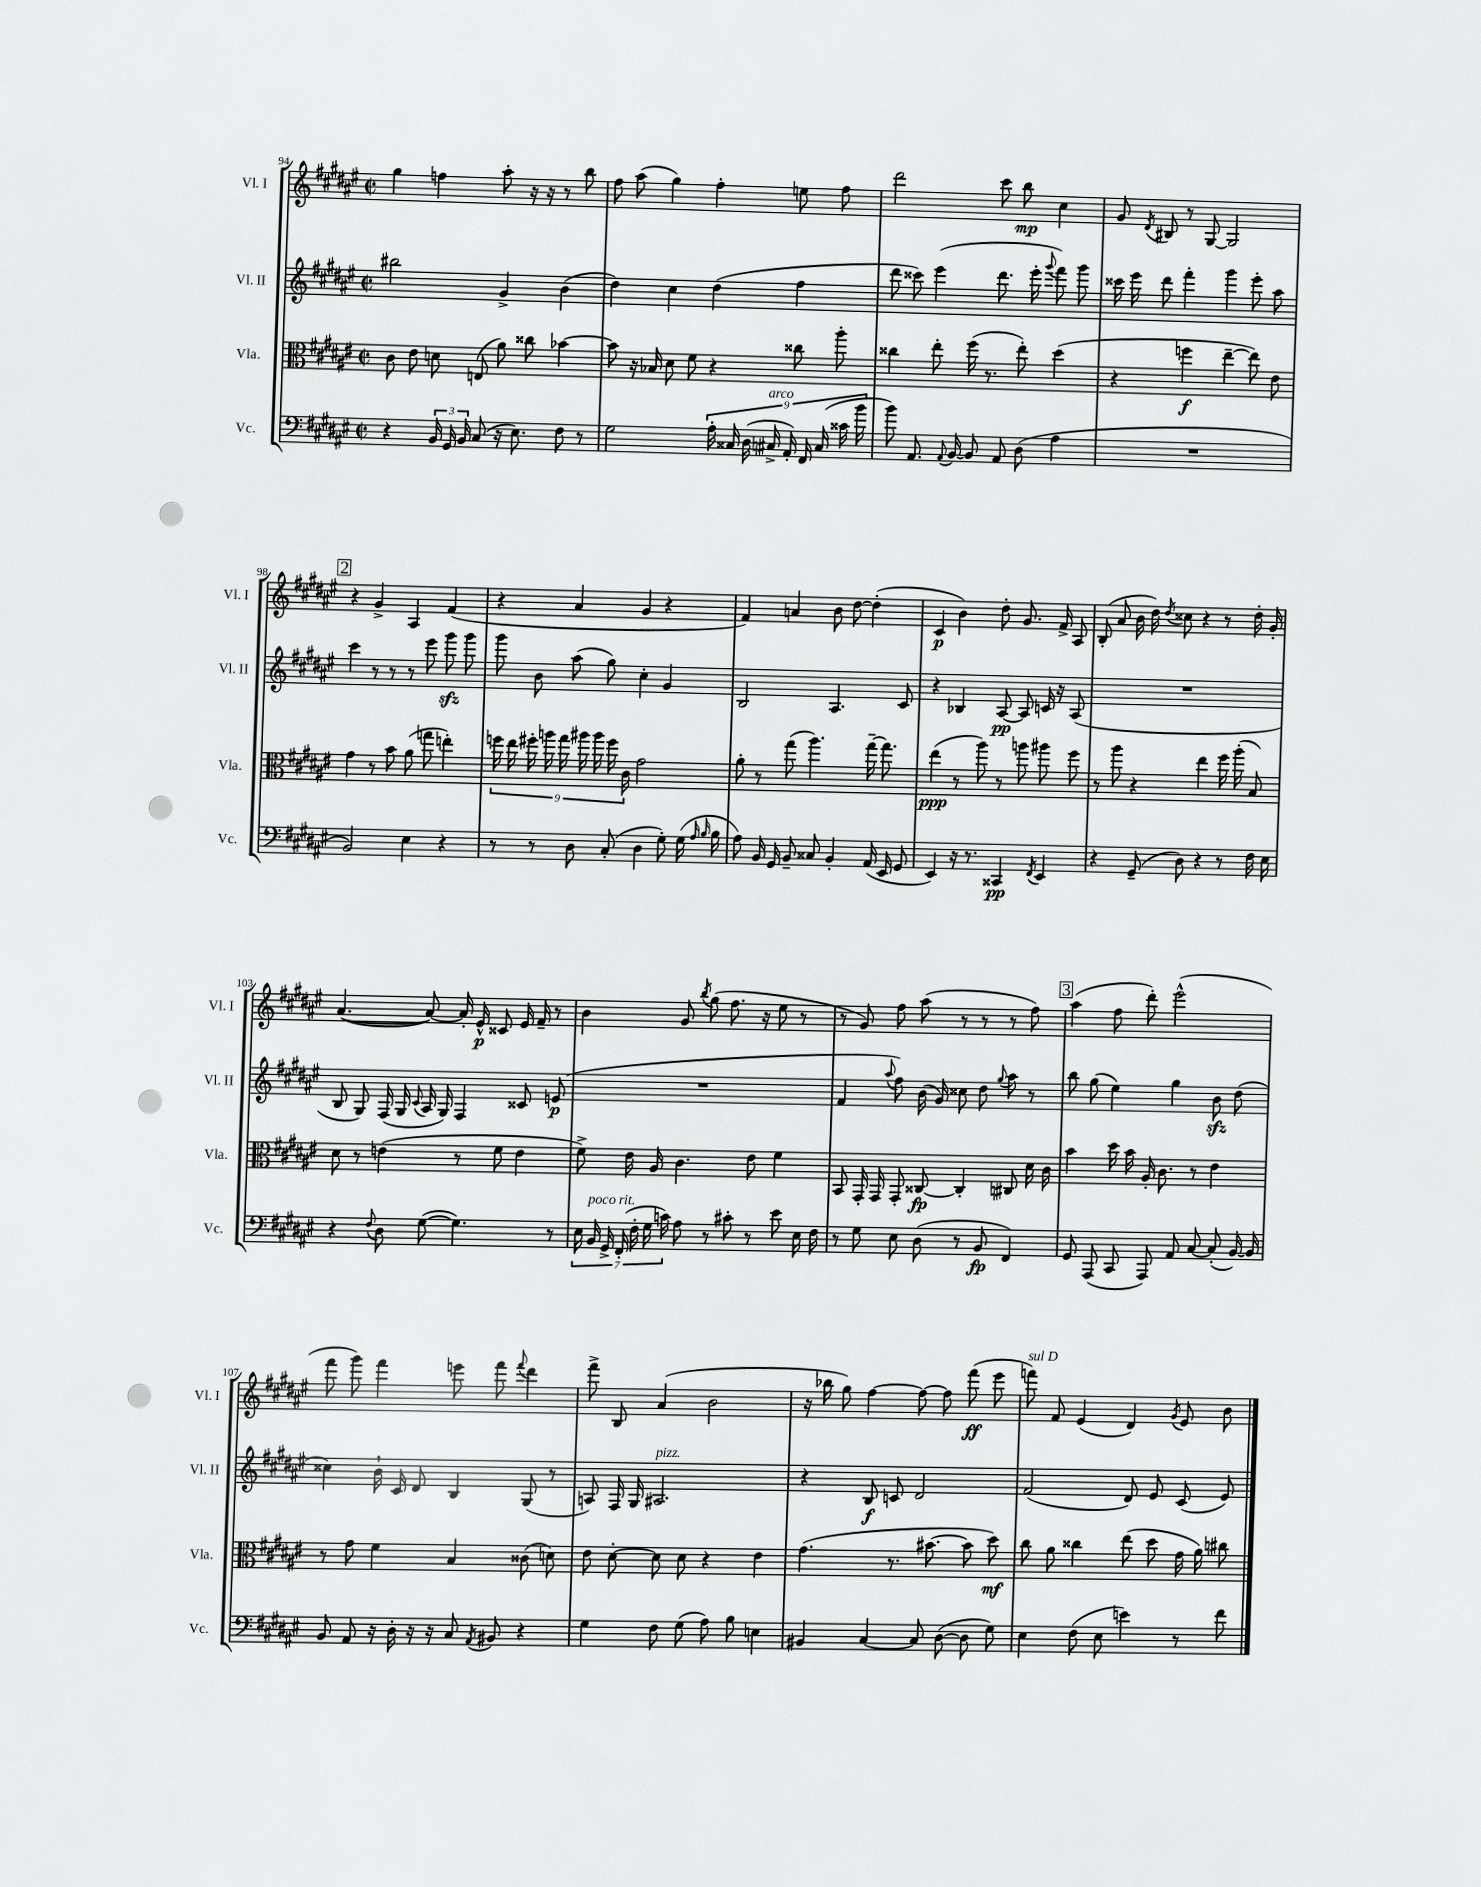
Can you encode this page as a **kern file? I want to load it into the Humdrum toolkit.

**kern	**dynam	**kern	**dynam	**kern	**dynam	**kern	**dynam
*part4	*part4	*part3	*part3	*part2	*part2	*part1	*part1
*staff4	*staff4	*staff3	*staff3	*staff2	*staff2	*staff1	*staff1
*I"Vc.	*	*I"Vla.	*	*I"Vl. II	*	*I"Vl. I	*
*I'Vc.	*	*I'Vla.	*	*I'Vl. II	*	*I'Vl. I	*
*clefF4	*	*clefC3	*	*clefG2	*	*clefG2	*
*k[f#c#g#d#a#e#]	*	*k[f#c#g#d#a#e#]	*	*k[f#c#g#d#a#e#]	*	*k[f#c#g#d#a#e#]	*
*M2/2	*	*M2/2	*	*M2/2	*	*M2/2	*
*met(c|)	*	*met(c|)	*	*met(c|)	*	*met(c|)	*
=94	=94	=94	=94	=94	=94	=94	=94
4r	.	8c#\	.	2bb#X\	.	4gg#\	.
.	.	8e#\	.	.	.	.	.
24BB/	.	8dn\	.	.	.	4ffn\	.
24GG#/	.	.	.	.	.	.	.
24BB/	.	.	.	.	.	.	.
(8C#/	.	(8En/	.	.	.	.	.
16r	.	8a#\)	.	4g#^/	.	8aa#'\	.
8.E#\)	.	.	.	.	.	.	.
.	.	8cc##X\	.	.	.	16r	.
.	.	.	.	.	.	16r	.
8F#\	.	[4b-X\	.	(4b\	.	8r	.
8r	.	.	.	.	.	8bb\	.
=95	=95	=95	=95	=95	=95	=95	=95
2G#\	.	8b-\]	.	4dd#\)	.	8ff#\	.
.	.	16r	.	.	.	(8aa#\	.
.	.	16B-X/	.	.	.	.	.
.	.	8d#\	.	4cc#\	.	4gg#\)	.
.	.	8f#\	.	.	.	.	.
18A#'\	.	4r	.	(4dd#\	.	4ff#'\	.
18C##X/	.	.	.	.	.	.	.
(18D#\	.	.	.	.	.	.	.
!LO:TX:a:i:t=arco	!	!	!	!	!	!	!
18C#X^/	.	.	.	.	.	.	.
18AA#'/)	.	.	.	.	.	.	.
.	.	8cc##X\	.	4ff#\	.	8een\	.
18FF#/	.	.	.	.	.	.	.
(18C#/	.	.	.	.	.	.	.
.	.	8aa#'\	.	.	.	8ff#\	.
18c##X\	.	.	.	.	.	.	.
18b\	.	.	.	.	.	.	.
=96	=96	=96	=96	=96	=96	=96	=96
8b\)	.	4cc##X\	.	8ddd#\	.	2ddd#\	.
8.AA#/	.	.	.	8ccc##X\)	.	.	.
.	.	8ee#'\	.	(4eee#\	.	.	.
8qqAA#/	.	.	.	.	.	.	.
[16BB/	.	.	.	.	.	.	.
8BB/]	.	(16ff#\	.	.	.	.	.
.	.	8.r	.	.	.	.	.
8AA#/	.	.	.	8.ddd#\	.	8ccc#\	.
(8D#\	.	8ee#'\)	.	.	.	8bb\	mp
.	.	.	.	16eee#'\	.	.	.
.	.	.	.	8qqggg#/	.	.	.
4A#\	.	(4dd#\	.	8fff#\)	.	4cc#\	.
.	.	.	.	8ggg#\	.	.	.
=97	=97	=97	=97	=97	=97	=97	=97
1r	.	4r	.	16ccc##X\	.	8g#/	.
.	.	.	.	16eee#\	.	.	.
.	.	.	.	.	.	8qd#/	.
.	.	.	.	8ddd#\	.	8B#X/	.
.	.	4ffn\	f	4fff#'\	.	8r	.
.	.	.	.	.	.	[8G#/	.
.	.	[4ee#~\	.	4ggg#\	.	2G#/]	.
.	.	8ee#\])	.	8eee#'\	.	.	.
.	.	8e#\	.	8aa#\	.	.	.
!!LO:LB:g=z
!!LO:REH:place=s1:t=2
=98	=98	=98	=98	=98	=98	=98	=98
2BB/)	.	4g#\	.	4ccc#\	.	4r	.
.	.	8r	.	8r	.	4g#^/	.
.	.	8b\	.	8r	.	.	.
4E#\	.	(8a#\	.	8r	.	4A#/	.
.	.	8ggn\	.	8eee#\	.	.	.
4r	.	4een'\)	.	8ggg#zz\	.	(4f#/	.
.	.	.	.	8ggg#\	.	.	.
=99	=99	=99	=99	=99	=99	=99	=99
8r	.	18ffn\	.	8ggg#\	.	4r	.
.	.	18ee#\	.	.	.	.	.
.	.	18ff#X'\	.	.	.	.	.
8r	.	.	.	8b\	.	.	.
.	.	18aan\	.	.	.	.	.
.	.	18gg#\	.	.	.	.	.
8D#\	.	.	.	(8aa#\	.	4a#/	.
.	.	18aa#X\	.	.	.	.	.
.	.	18aa#\	.	.	.	.	.
(8C#'/	.	.	.	8gg#\)	.	.	.
.	.	18ff#\	.	.	.	.	.
.	.	18c#\	.	.	.	.	.
4D#\	.	2g#\	.	4cc#'\	.	4g#/	.
8G#'\)	.	.	.	4g#/	.	4r	.
(16G#\	.	.	.	.	.	.	.
16qqA#/	.	.	.	.	.	.	.
16qqB/	.	.	.	.	.	.	.
16B\	.	.	.	.	.	.	.
=100	=100	=100	=100	=100	=100	=100	=100
8A#\)	.	8a#'\	.	2B/	.	4f#/)	.
16BB/	.	8r	.	.	.	.	.
16GG#/	.	.	.	.	.	.	.
8BB~/	.	(8gg#\	.	.	.	4an/	.
8C##X/	.	4.aa#\)	.	.	.	.	.
4BB'/	.	.	.	4.A#/	.	8b\	.
.	.	.	.	.	.	[8dd#\	.
(16AA#/	.	[16gg#~\	.	.	.	(4dd#'\]	.
16EE#/	.	8.gg#\]	.	.	.	.	.
8GG#/	.	.	.	8c#/	.	.	.
=101	=101	=101	=101	=101	=101	=101	=101
4EE#/)	.	(4ee#\	ppp	4r	.	4c#/	p
16r	.	8r	.	4B-X/	.	4b\)	.
8.r	.	.	.	.	.	.	.
.	.	8aa#\)	.	.	.	.	.
4CC##X/	pp	8r	.	[8A#/	pp	8dd#'\	.
.	.	8aan\	.	8A#/]	.	8.g#/	.
8qFF#/	.	.	.	.	.	.	.
4EE#/	.	8aa#X\	.	16cn/	.	.	.
.	.	.	.	16r	.	16f#^/	.
.	.	8ff#\	.	(8A#/	.	8A#/	.
=102	=102	=102	=102	=102	=102	=102	=102
4r	.	8r	.	1r	.	(8B'/	.
.	.	8aa#\	.	.	.	8a#/	.
(8GG#~/	.	4r	.	.	.	16b\	.
.	.	.	.	.	.	16dd#\)	.
.	.	.	.	.	.	8qdd#/	.
8D#\)	.	.	.	.	.	8cc##X\	.
4r	.	4ee#\	.	.	.	4r	.
8r	.	16ff#\	.	.	.	8r	.
.	.	(16aa#'\	.	.	.	.	.
16F#\	.	8B/)	.	.	.	16dd#'\	.
16E#\	.	.	.	.	.	16g#'/	.
!!LO:LB:g=z
=103	=103	=103	=103	=103	=103	=103	=103
4r	.	8d#\	.	8B/	.	([4.a#/	.
.	.	8r	.	8G#/)	.	.	.
8qqF#/	.	.	.	.	.	.	.
8D#\	.	(4en\	.	(16F#/	.	.	.
.	.	.	.	16G#/	.	.	.
.	.	.	.	8qqc#/	.	.	.
([8G#\	.	.	.	16A#/	.	8a#/_)	.
.	.	.	.	16G#/)	.	.	.
4.G#\])	.	8r	.	4F#/	.	16a#'/]	.
.	.	.	.	.	.	16e#^^/	p
.	.	8f#\	.	.	.	8c##X/	.
.	.	4e\	.	8c##X/	.	16e#/	.
.	.	.	.	.	.	16f#~/	.
8r	.	.	.	(8en/	p	8r	.
=104	=104	=104	=104	=104	=104	=104	=104
28E#\	.	8f#^\)	.	1r	.	4b\	.
!LO:TX:a:i:t=poco rit.	!	!	!	!	!	!	!
28BB/	.	.	.	.	.	.	.
28GG#^/	.	.	.	.	.	.	.
(28FF#'/	.	.	.	.	.	.	.
.	.	16e#\	.	.	.	.	.
28F#'\	.	.	.	.	.	.	.
28G#\	.	.	.	.	.	.	.
.	.	16A#/	.	.	.	.	.
28cn\)	.	.	.	.	.	.	.
8A#\	.	4.c#\	.	.	.	8g#/	.
.	.	.	.	.	.	8qbb/	.
8r	.	.	.	.	.	(8gg#\	.
8c#X'\	.	.	.	.	.	8.ff#\	.
8r	.	8e#\	.	.	.	.	.
.	.	.	.	.	.	16r	.
8e#\	.	4f#\	.	.	.	8ee#\	.
16E#\	.	.	.	.	.	8r	.
16F#\	.	.	.	.	.	.	.
=105	=105	=105	=105	=105	=105	=105	=105
8r	.	8BB/	.	4f#/	.	8r	.
8G#\	.	16GG#'/	.	.	.	8g#/)	.
.	.	16GG#/	.	.	.	.	.
.	.	.	.	8qqaa#/	.	.	.
8E#\	.	8GG#'/	.	8ff#\)	.	8ff#\	.
(8D#\	.	[8C##X/	fp	(16b\	.	(8aa#\	.
.	.	.	.	16g#/)	.	.	.
8r	.	4C##'/]	.	8cc##X\	.	8r	.
8BB/	fp	.	.	8dd#\	.	8r	.
.	.	.	.	8qqgg#/	.	.	.
4FF#/)	.	8C#X/	.	8aa#\	.	8r	.
.	.	16d#\	.	8r	.	8ff#\)	.
.	.	16c#\	.	.	.	.	.
!!LO:REH:place=s1:t=3
=106	=106	=106	=106	=106	=106	=106	=106
8GG#/	.	4b\	.	8bb\	.	(4aa#\	.
(8AAA#/	.	.	.	(8gg#\	.	.	.
8CC#/	.	16dd#\	.	4ee#\)	.	8ff#\	.
.	.	16b\	.	.	.	.	.
8AAA#/)	.	16A#'/	.	.	.	8ddd#'\)	.
.	.	8.c#\	.	.	.	.	.
8AA#/	.	.	.	4gg#\	.	(2eee#^^\	.
[8C#/	.	8r	.	.	.	.	.
(8C#'/]	.	4e#\	.	8bzz\	.	.	.
[16BB/)	.	.	.	(8dd#\	.	.	.
16BB/]	.	.	.	.	.	.	.
!!LO:LB:g=z
=107	=107	=107	=107	=107	=107	=107	=107
8BB/	.	8r	.	4cc##X\)	.	8fff#\	.
8AA#/	.	8g#\	.	.	.	8ggg#\)	.
16r	.	4f#\	.	16b`\	.	4fff#\	.
16D#'\	.	.	.	16c#/	.	.	.
16r	.	.	.	8d#/	.	.	.
16r	.	.	.	.	.	.	.
8C#/	.	4B/	.	4B/	.	8eeen\	.
8qAA#/	.	.	.	.	.	.	.
8BB#X/	.	.	.	.	.	8fff#\	.
.	.	.	.	.	.	8qqfff#/	.
4r	.	(8c##X\	.	(8G#/	.	4ddd#\	.
.	.	8dn\)	.	8r	.	.	.
=108	=108	=108	=108	=108	=108	=108	=108
4G#\	.	8e#\	.	8An/)	.	8fff#^\	.
.	.	[8d#'\	.	16F#/	.	8B/	.
.	.	.	.	16G#/	.	.	.
!	!	!	!	!LO:TX:a:i:t=pizz.	!	!	!
8F#\	.	8d#\]	.	2.A#X/	.	(4a#/	.
(8G#\	.	8d#\	.	.	.	.	.
8A#\)	.	4r	.	.	.	2b\	.
8B\	.	.	.	.	.	.	.
4En\	.	4e#\	.	.	.	.	.
=109	=109	=109	=109	=109	=109	=109	=109
4BB#X/	.	(4.g#\	.	4r	.	16r	.
.	.	.	.	.	.	16bb-X\	.
.	.	.	.	.	.	8gg#\)	.
[4C#/	.	.	.	8B/	f	[4ff#\	.
.	.	8.r	.	8cn/	.	.	.
8C#/]	.	.	.	2d#/	.	8ff#\_	.
.	.	[8.b#X\	.	.	.	.	.
([8D#\	.	.	.	.	.	8ff#\]	.
8D#\]	.	8b#\]	.	.	.	(8fff#\	ff
8G#\)	.	8dd#\)	mf	.	.	8eee#\	.
=110	=110	=110	=110	=110	=110	=110	=110
!	!	!	!	!	!	!LO:TX:a:i:t=sul D	!
4E#\	.	8cc#\	.	(2f#/	.	8fffn\)	.
.	.	8a#\	.	.	.	8f#/	.
(8F#\	.	4cc##X\	.	.	.	(4e#/	.
8E#\	.	.	.	.	.	.	.
4en\)	.	(8ee#\	.	8d#/)	.	4d#/)	.
.	.	8dd#\	.	8e#/	.	.	.
.	.	.	.	.	.	8qg#/	.
8r	.	16g#\	.	(8c#/	.	8e#/	.
.	.	16a#\)	.	.	.	.	.
8f#\	.	8cc#X\	.	8e#/)	.	8b\	.
==	==	==	==	==	==	==	==
*-	*-	*-	*-	*-	*-	*-	*-
